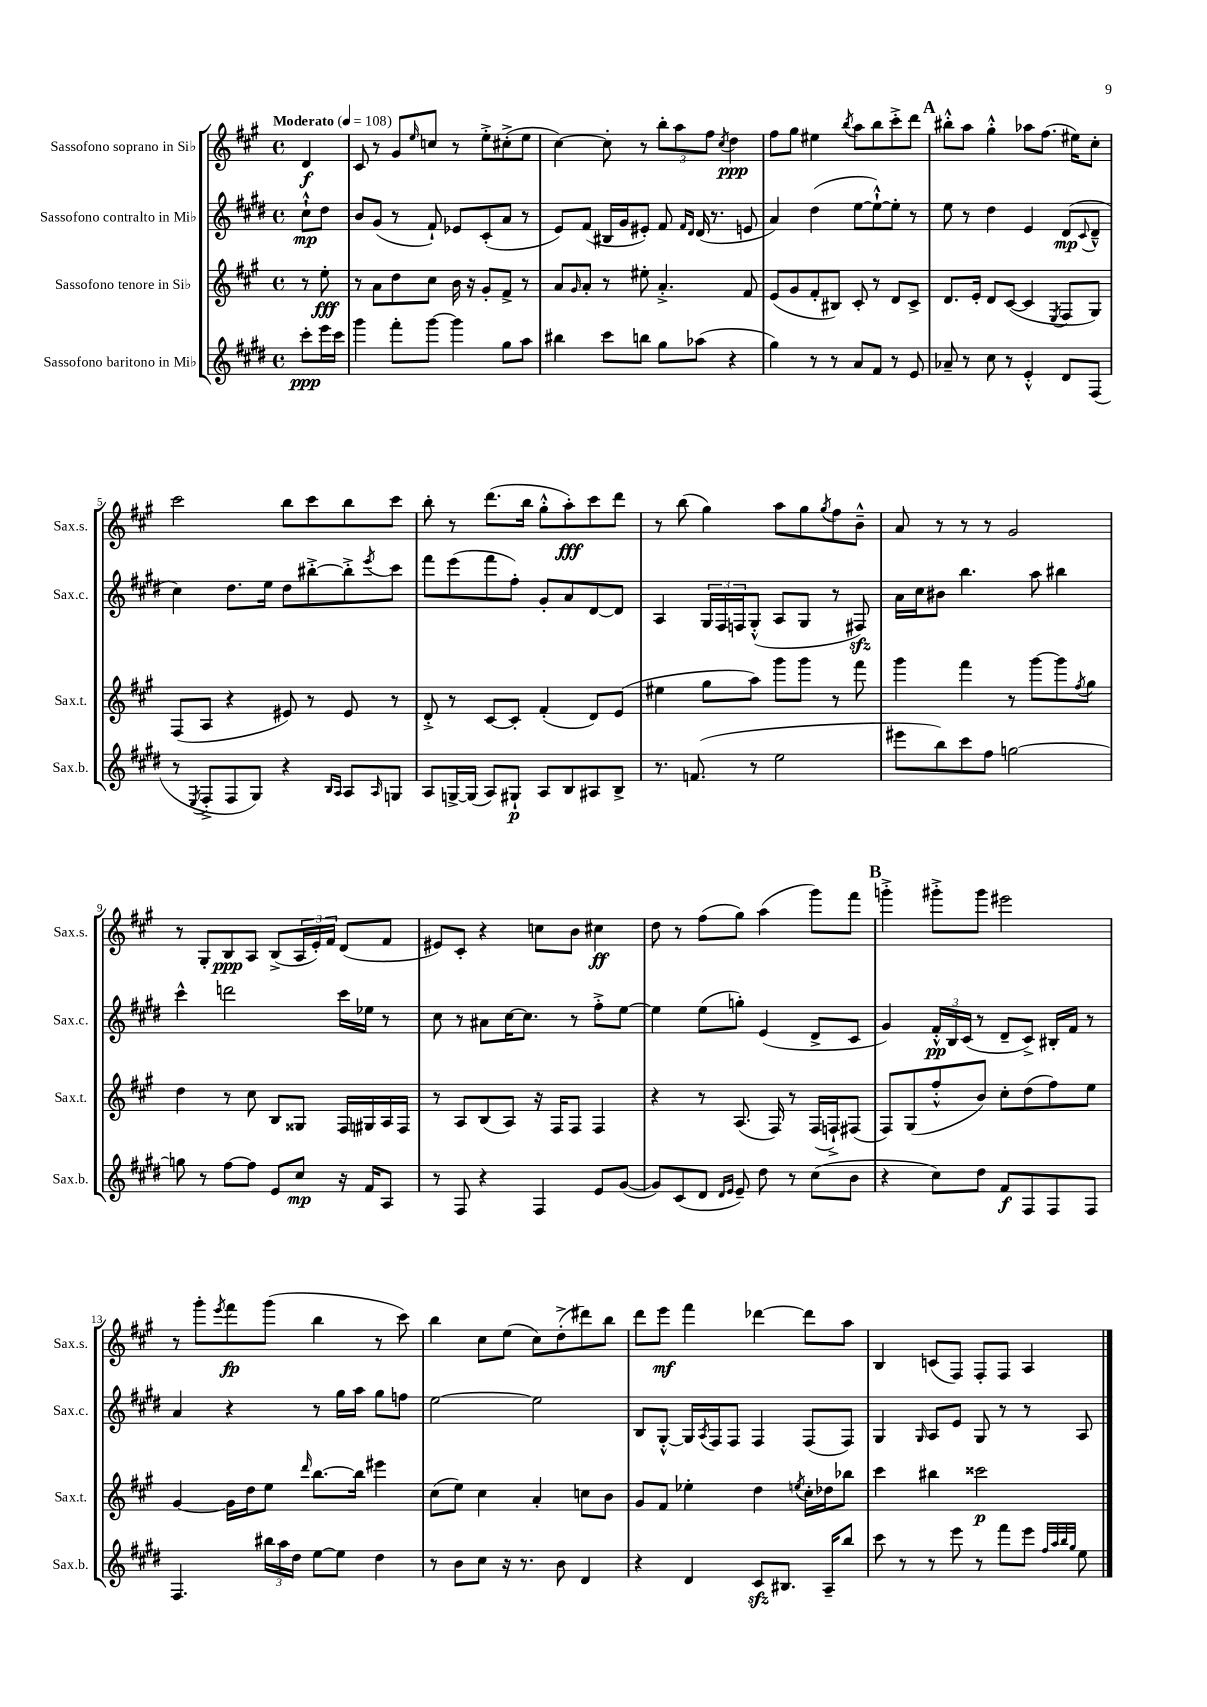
<<
\new StaffGroup <<
\new Staff = "s0" \with { instrumentName = "Sassofono soprano in Sib" shortInstrumentName = "Sax.s." } {
    \clef treble \key a \major \defaultTimeSignature \time 4/4 \partial 4 \tempo "Moderato" 4 = 108
    d'4\f |
    cis'8 r8 gis'8 \grace { e''16 } c''8 r8 e''8-.-> cis''8-.->( e''8 |
    cis''4~) cis''8-. r8 \tuplet 3/2 { b''8-. a''8 fis''8 } \acciaccatura { cis''8 } d''4\ppp |
    fis''8 gis''8 eis''4 \acciaccatura { b''8 } a''8 b''8 cis'''8-.-> d'''8 |
    \mark \markup { \bold "A" } bis''8-.-^ a''8 gis''4-.-^ aes''8 fis''8.( eis''16) cis''8-. |
    cis'''2 b''8 cis'''8 b''8 cis'''8 |
    b''8-. r8 d'''8.( b''16 gis''8-.-^ a''8-.\fff) cis'''8 d'''8 |
    r8 b''8( gis''4) a''8 gis''8 \acciaccatura { gis''8 } fis''8 b'8---^ |
    a'8 r8 r8 r8 gis'2 |
    r8 gis8-. b8\ppp a8 b8->( \tuplet 3/2 { a16 e'16-.) fis'16 } d'8( fis'8 |
    eis'8) cis'8-. r4 c''8 b'8 cis''4\ff |
    d''8 r8 fis''8( gis''8) a''4( gis'''8) fis'''8 |
    \mark \markup { \bold "B" } g'''4-.-> gis'''8-.-> gis'''8 eis'''2 |
    r8 gis'''8-. \acciaccatura { e'''8 } fis'''8\fp gis'''8( b''4 r8 cis'''8) |
    b''4 cis''8 e''8( cis''8) d''8-.->( dis'''8) b''8 |
    d'''8 e'''8\mf fis'''4 des'''4~ des'''8 a''8 |
    b4 c'8( fis8) fis8-. fis8 a4 \bar "|." |
}
\new Staff = "s1" \with { instrumentName = "Sassofono contralto in Mib" shortInstrumentName = "Sax.c." } {
    \clef treble \key e \major \defaultTimeSignature \time 4/4 \partial 4
    cis''8-!-^\mp dis''8 |
    b'8 gis'8( r8 fis'8-!) ees'8 cis'8-.( a'8 r8 |
    e'8) fis'8( bis16 gis'16 eis'8-.) fis'8 \grace { fis'16 dis'16 } dis'16( r8. e'8 |
    a'4) dis''4( e''8~ e''8~-!-^) e''8-. r8 |
    \mark \markup { \bold "A" } e''8 r8 dis''4 e'4 dis'8\mp( \appoggiatura { cis'8 } dis'8---^ |
    cis''4) dis''8. e''16 dis''8 bis''8~-.-> bis''8-.-> \acciaccatura { e'''8 } cis'''8 |
    fis'''8 e'''8( fis'''8 fis''8-.) gis'8-. a'8 dis'8~ dis'8 |
    a4 \tuplet 3/2 { gis16 fis16 f16 } gis8-.-^( a8 gis8 r8 fis8\sfz) |
    a'16 cis''16 bis'8 b''4. a''8 bis''4 |
    cis'''4-^ d'''2 cis'''16 ees''16 r8 |
    cis''8 r8 ais'8 cis''16~ cis''8. r8 fis''8-.-> e''8~ |
    e''4 e''8( g''8-.) e'4( dis'8-> cis'8 |
    \mark \markup { \bold "B" } gis'4) \tuplet 3/2 { fis'16-.-^\pp b16 cis'16( } r8 dis'8-- cis'8->) bis16-. fis'16 r8 |
    a'4 r4 r8 gis''16 a''16 gis''8 f''8 |
    e''2~ e''2 |
    b8 gis8~-.-^ gis16 \acciaccatura { a8 } fis16 fis8 fis4 fis8( fis8) |
    gis4 \grace { gis16 } a8 e'8 gis8 r8 r8 a8 \bar "|." |
}
\new Staff = "s2" \with { instrumentName = "Sassofono tenore in Sib" shortInstrumentName = "Sax.t." } {
    \clef treble \key a \major \defaultTimeSignature \time 4/4 \partial 4
    r8 e''8-.\fff |
    r8 a'8 d''8 cis''8 b'16 r16 gis'8-. fis'8-> r8 |
    a'8 \grace { gis'16 } a'8-. r8 eis''8-. a'4.-.-> fis'8 |
    e'8( gis'8 fis'8-. bis8) cis'8-. r8 d'8 cis'8-> |
    \mark \markup { \bold "A" } d'8. e'16-. d'8 cis'8~( cis'4 \acciaccatura { e8 } fis8 gis8) |
    fis8( a8 r4 eis'8) r8 eis'8 r8 |
    d'8-.-> r8 cis'8~ cis'8-. fis'4-.( d'8) e'8( |
    eis''4 gis''8 a''8) gis'''8 gis'''8 r8 fis'''8 |
    gis'''4 fis'''4 r8 gis'''8~ gis'''8 \acciaccatura { fis''8 } gis''8 |
    d''4 r8 cis''8 b8 gisis8 fis16 gis16 a16 fis16 |
    r8 a8 b8( a8) r16 fis16 fis8 fis4 |
    r4 r8 a8.( fis16) r8 fis16( f16-!->) fis8( |
    \mark \markup { \bold "B" } fis8) gis8( fis''8-.-^ b'8) cis''8-. d''8( fis''8) e''8 |
    gis'4~ gis'16 d''16 e''8 \grace { d'''16 } b''8.~ b''16 eis'''4 |
    cis''8( e''8) cis''4 a'4-. c''8 b'8 |
    gis'8 fis'8 ees''4-. d''4 \acciaccatura { e''8 } cis''16-. des''16 bes''8 |
    cis'''4 bis''4 cisis'''2\p \bar "|." |
}
\new Staff = "s3" \with { instrumentName = "Sassofono baritono in Mib" shortInstrumentName = "Sax.b." } {
    \clef treble \key e \major \defaultTimeSignature \time 4/4 \partial 4
    cis'''8-.\ppp e'''16 cis'''16 |
    gis'''4 fis'''8-. gis'''8~ gis'''4 gis''8 a''8 |
    bis''4 cis'''8 b''8 gis''8 aes''8( r4 |
    gis''4) r8 r8 a'8 fis'8 r8 e'8 |
    \mark \markup { \bold "A" } aes'8-- r8 cis''8 r8 e'4-.-^ dis'8 fis8( |
    r8 \acciaccatura { e8 } fis8-.-> fis8 gis8) r4 \grace { b16 a16 } a8 \grace { a16 } g8 |
    a8 g16~-> g16( a8) gis8-!\p a8 b8 ais8 b8-> |
    r8. f'8.( r8 e''2 |
    eis'''8 b''8) cis'''8 fis''8 g''2~ |
    g''8 r8 fis''8~ fis''8 e'8 cis''8\mp r16 fis'16 a8 |
    r8 fis8 r4 fis4 e'8 gis'8~( |
    gis'8) cis'8( dis'8 \grace { dis'16 e'16 } e'8--) dis''8 r8 cis''8( b'8 |
    \mark \markup { \bold "B" } r4 cis''8) dis''8 fis'8\f fis8 fis8 fis8 |
    fis4. \tuplet 3/2 { bis''16 a''16 dis''16 } e''8~ e''8 dis''4 |
    r8 b'8 cis''8 r16 r8. b'8 dis'4 |
    r4 dis'4 cis'8\sfz bis8. a16-- b''8 |
    cis'''8 r8 r8 e'''8 r8 fis'''8 e'''8 \grace { fis''32 a''32 b''32 gis''32 } e''8 \bar "|." |
}
>>
>>
